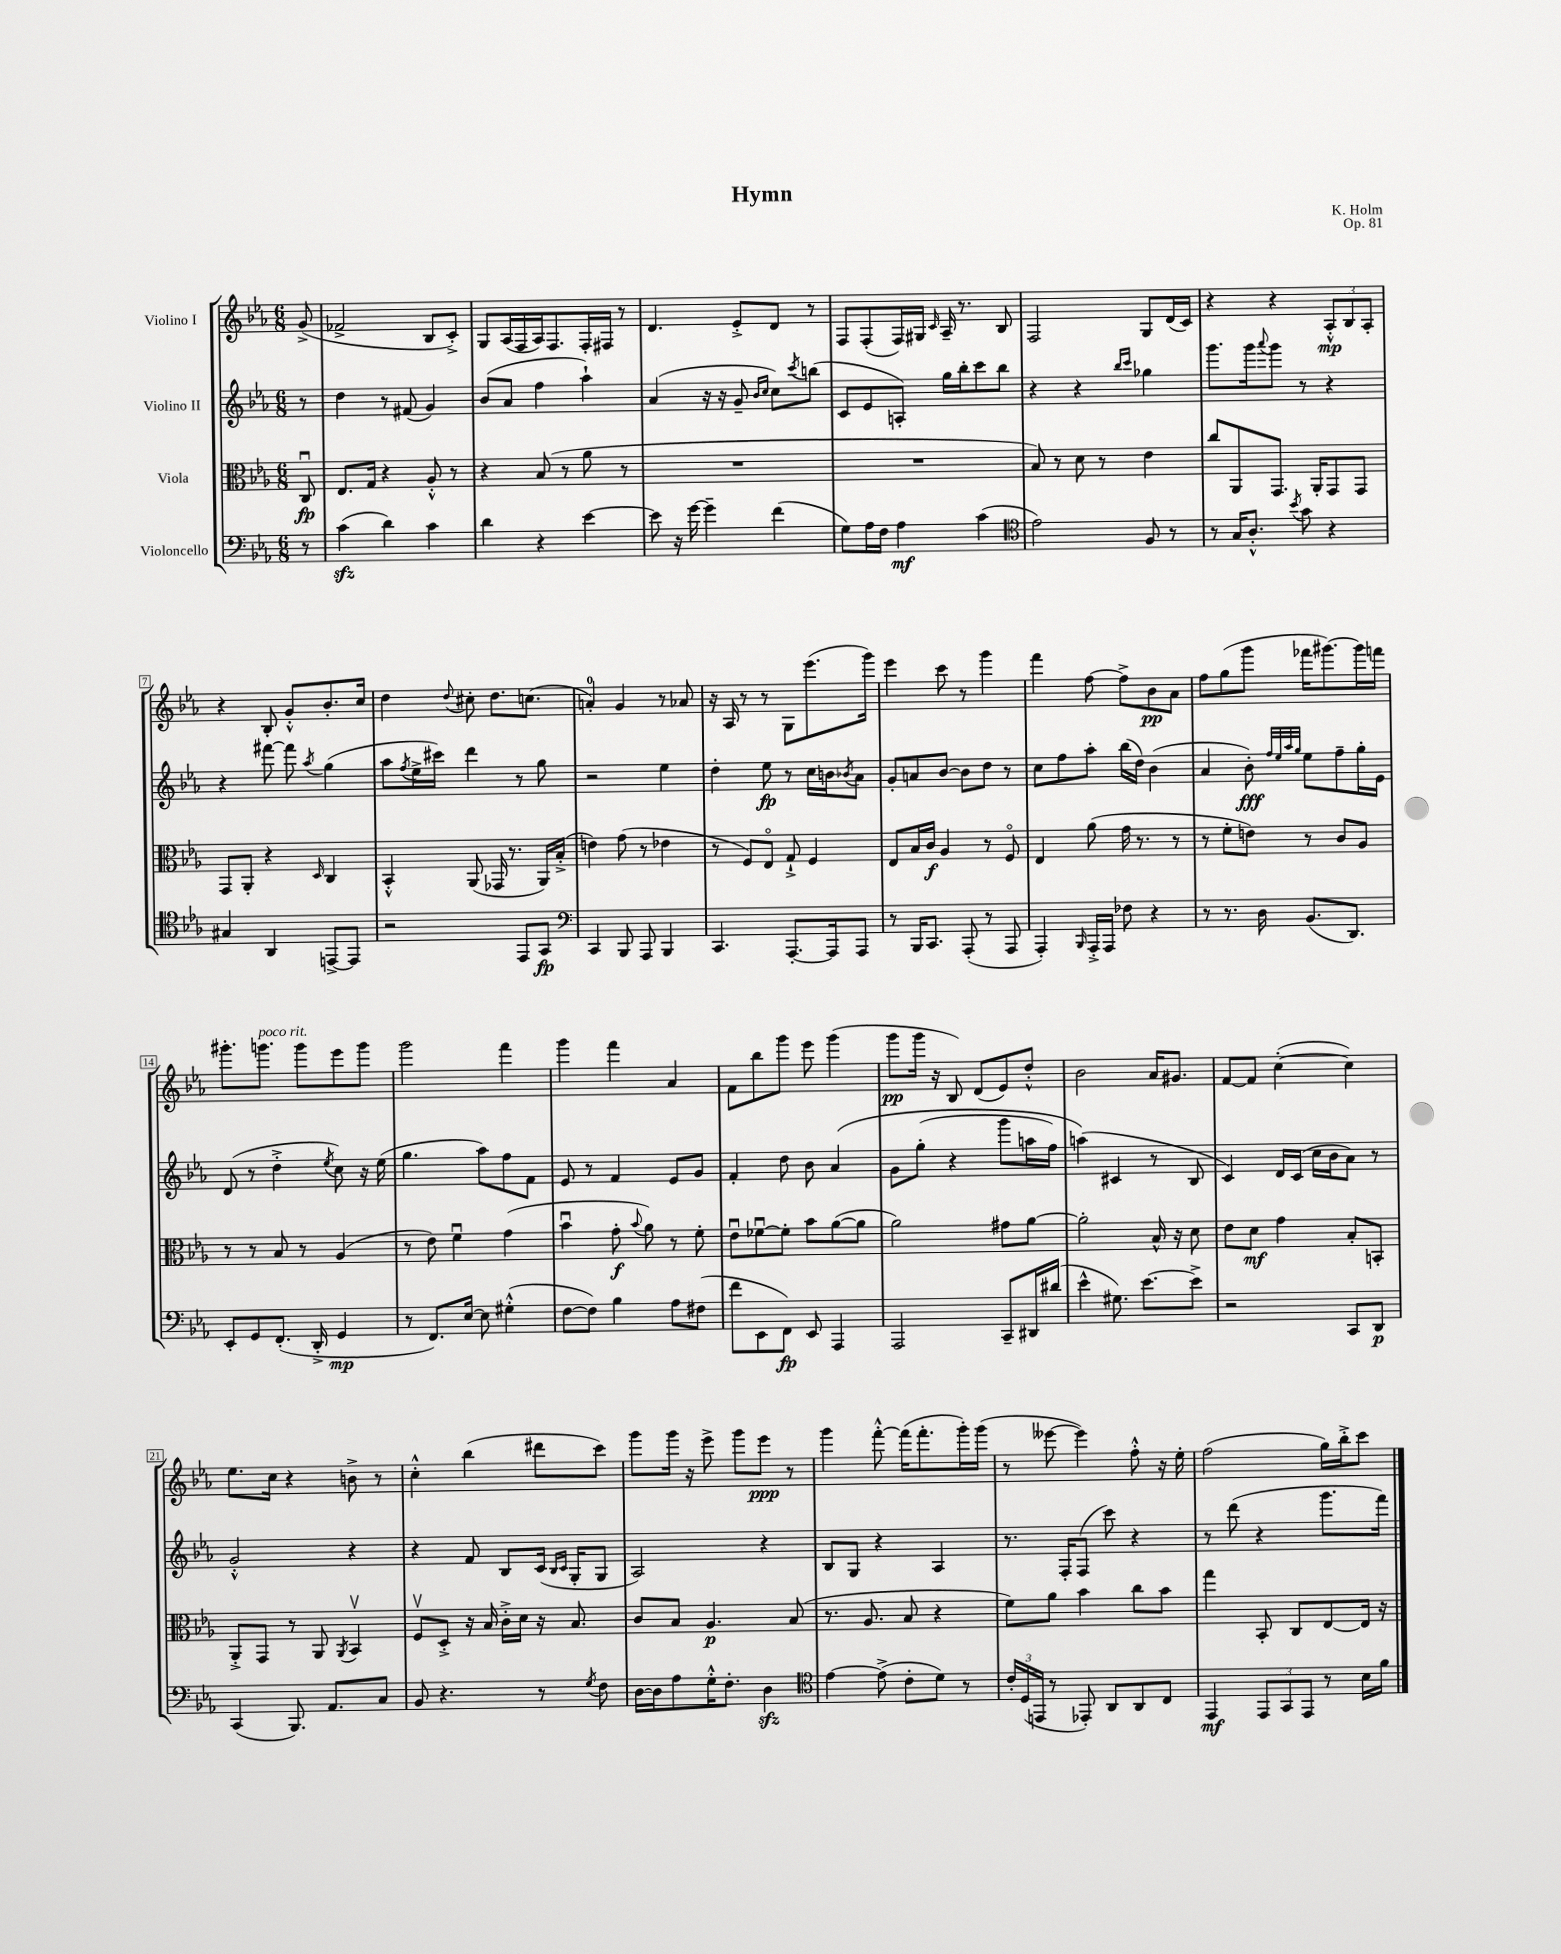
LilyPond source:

\header { title = "Hymn" composer = "K. Holm" opus = "Op. 81" }
<<
\new StaffGroup <<
\new Staff = "s0" \with { instrumentName = "Violino I" } {
    \clef treble \key ees \major \numericTimeSignature \time 6/8 \partial 8
    g'8->( |
    fes'2-> bes8 c'8-.->) |
    g8 aes16( f16 aes16) f8. f16-. fis16 r8 |
    d'4. ees'8-.-> d'8 r8 |
    f8 f8-.( f16) gis16 \grace { c'16 } aes16-- r8. bes8 |
    f2 g8 d'16( c'16) |
    r4 r4 \tuplet 3/2 { aes8-.-^\mp bes8 aes8-. } |
    r4 bes8-. g'8-.-^ bes'8.-. c''16 |
    d''4 \appoggiatura { d''8 } cis''8-. d''8. c''8.( |
    a'4-0-.) g'4 r8 aes'8 |
    r16 aes16 r8 r8 g8 ees'''8.( g'''16) |
    ees'''4 c'''8 r8 g'''4 |
    f'''4 f''8~ f''8-> bes'8\pp aes'8 |
    f''8 g''8( g'''8 fes'''16 gis'''8.~) gis'''16 f'''16 |
    gis'''8.-. g'''8.^\markup { \italic "poco rit." } g'''8 ees'''8 g'''8 |
    g'''2 f'''4 |
    g'''4 f'''4 aes'4 |
    f'8 bes''8 g'''8 ees'''8 g'''4( |
    g'''8\pp g'''16 r16 bes8) d'8( ees'8) d''8-.-^ |
    bes'2 aes'16 gis'8. |
    f'8~ f'8 c''4~-.( c''4) |
    ees''8. c''16 r4 b'8-> r8 |
    c''4-.-^ bes''4( dis'''8 c'''8) |
    g'''8 g'''16 r16 ees'''8-> g'''8 ees'''8\ppp r8 |
    g'''4 f'''8~-.-^ f'''16( f'''8.-. g'''16-.) g'''16( |
    r8 eeses'''8~ eeses'''4) f''8-.-^ r16 ees''16-. |
    f''2( g''16) bes''16-.-> c'''8 \bar "|." |
}
\new Staff = "s1" \with { instrumentName = "Violino II" } {
    \clef treble \key ees \major \numericTimeSignature \time 6/8 \partial 8
    r8 |
    d''4 r8 fis'8( g'4) |
    bes'8( aes'8 f''4 aes''4-!) |
    aes'4( r16 r16 g'8-- \grace { bes'16 c''16 } c''8) \acciaccatura { c'''8 } b''8( |
    c'8 ees'8 a8-.) g''16 bes''16-. c'''8 bes''8 |
    r4 r4 \grace { bes''16 c'''16 } ges''4 |
    g'''8. g'''16 \appoggiatura { aes'''8 } g'''8 r8 r4 |
    r4 fis'''8~ fis'''8 \acciaccatura { aes''8 } g''4( |
    aes''8 \acciaccatura { f''8 } ees''16-> cis'''16) d'''4 r8 g''8 |
    r2 ees''4 |
    d''4-. ees''8\fp r8 c''16 b'16 \acciaccatura { bes'8 } aes'8 |
    g'8-. a'8 bes'8~ bes'8 d''8 r8 |
    c''8 f''8 aes''8-. bes''16( d''16) bes'4( |
    aes'4 bes'8-.\fff) \grace { f''32 ees''32 aes''32 g''32 } ees''8 f''8-- g''16-. ees'16 |
    d'8( r8 d''4-.-> \acciaccatura { ees''8 } c''8) r16 ees''16( |
    g''4. aes''8) f''8 f'8 |
    ees'8 r8 f'4 ees'8 g'8 |
    f'4-. d''8 bes'8 aes'4\( |
    g'8 g''8-.( r4 g'''8 a''16 f''16) |
    a''4(\) cis'4 r8 bes8 |
    c'4) d'16 c'16( c''16 bes'16 aes'8) r8 |
    g'2-.-^ r4 |
    r4 f'8 bes8 c'16( \grace { bes16 c'16 } g16-. g8 |
    aes2) r4 |
    bes8 g8 r4 aes4 |
    r8. f16-. f8( c'''8) r4 |
    r8 d'''8( r4 g'''8. f'''16) \bar "|." |
}
\new Staff = "s2" \with { instrumentName = "Viola" } {
    \clef alto \key ees \major \numericTimeSignature \time 6/8 \partial 8
    c8\downbow\fp |
    ees8. g16 r4 aes8-.-^ r8 |
    r4 bes8( r8 aes'8 r8 |
    R2. |
    R2. |
    bes8) r8 d'8 r8 ees'4 |
    c''8 aes,8 g,8. aes,16-. g,8 g,8 |
    g,8 aes,8-. r4 \grace { d16 } c4 |
    bes,4-.-^ aes,8( ges,16 r8. aes,16) bes16-.->( |
    e'4) g'8( r8 ees'4 |
    r8 f8) ees8\flageolet g8-!-> f4 |
    ees8 bes16 c'16\f aes4 r8 f8\flageolet |
    ees4 aes'8( g'16 r8. r8 |
    r8 f'8-. e'8) r8 c'8 aes8 |
    r8 r8 bes8 r8 aes4( |
    r8 ees'8) f'4\downbow g'4( |
    bes'4\downbow g'8-.\f \appoggiatura { bes'8 } aes'8) r8 f'8-. |
    ees'8\downbow fes'8~\downbow fes'8-. bes'8 aes'8~( aes'8 |
    aes'2) gis'8 aes'8~ |
    aes'2-. bes16-^ r16 d'8 |
    ees'8 d'8\mf g'4 bes8-. b,8-. |
    aes,8-.-> g,8 r8 aes,8 \acciaccatura { aes,8 } bes,4\upbow |
    f8\upbow d8-.-> r16 bes16 c'16-.-> d'16 r16 bes8. |
    c'8 bes8 aes4.\p bes8( |
    r8. aes8. bes8 r4 |
    f'8) aes'8 bes'4 c''8 bes'8 |
    g''4 bes,8-. c8 ees8~ ees16 r16 \bar "|." |
}
\new Staff = "s3" \with { instrumentName = "Violoncello" } {
    \clef bass \key ees \major \numericTimeSignature \time 6/8 \partial 8
    r8 |
    c'4\sfz( d'4) c'4 |
    d'4 r4 ees'4~ |
    ees'8 r16 g'16~ g'4-- f'4( |
    g8) aes16 f16 aes4\mf c'4( |
    \clef tenor ees'2) f8 r8 |
    r8 g16 aes8.-.-^ \acciaccatura { bes'8 } g'8 r4 |
    gis4 aes,4 e,8~-> e,8 |
    r2 ees,8 g,8\fp |
    \clef bass c,4 bes,,8 aes,,8 bes,,4 |
    c,4. aes,,8.~-. aes,,16 aes,,8 |
    r8 bes,,16 c,8. aes,,8-.( r8 aes,,8 |
    aes,,4-.) \grace { bes,,16 } aes,,16-.-> aes,,16 fes8 r4 |
    r8 r8. d16 bes,8.( d,8.) |
    ees,8-. g,8 f,8.-.( d,16-.-> g,4\mp |
    r8 f,8.) ees16~ ees8 gis4-.-^( |
    f8~ f8) bes4 aes8 fis8( |
    f'8 ees,8 f,8\fp) ees,8 aes,,4 |
    aes,,2 c,8-- dis,16 dis'16( |
    ees'4-^ gis8.) ees'8.~ ees'8-> |
    r2 c,8 d,8\p |
    c,4( bes,,8.) aes,8. c8 |
    bes,8 r4. r8 \acciaccatura { g8 } f8 |
    d16~ d16 aes8 g16-.-^ f8.-. d4\sfz |
    \clef tenor ees'4~ ees'8->( c'8-. d'8) r8 |
    \tuplet 3/2 { c'16-. d16( e,16 } r8 ees,8-.) aes,8 aes,8 c8 |
    ees,4\mf \tuplet 3/2 { ees,8 g,8 ees,8 } r8 bes16 f'16 \bar "|." |
}
>>
>>
\layout { \context { \Score \override BarNumber.stencil = #(make-stencil-boxer 0.1 0.3 ly:text-interface::print) } }
